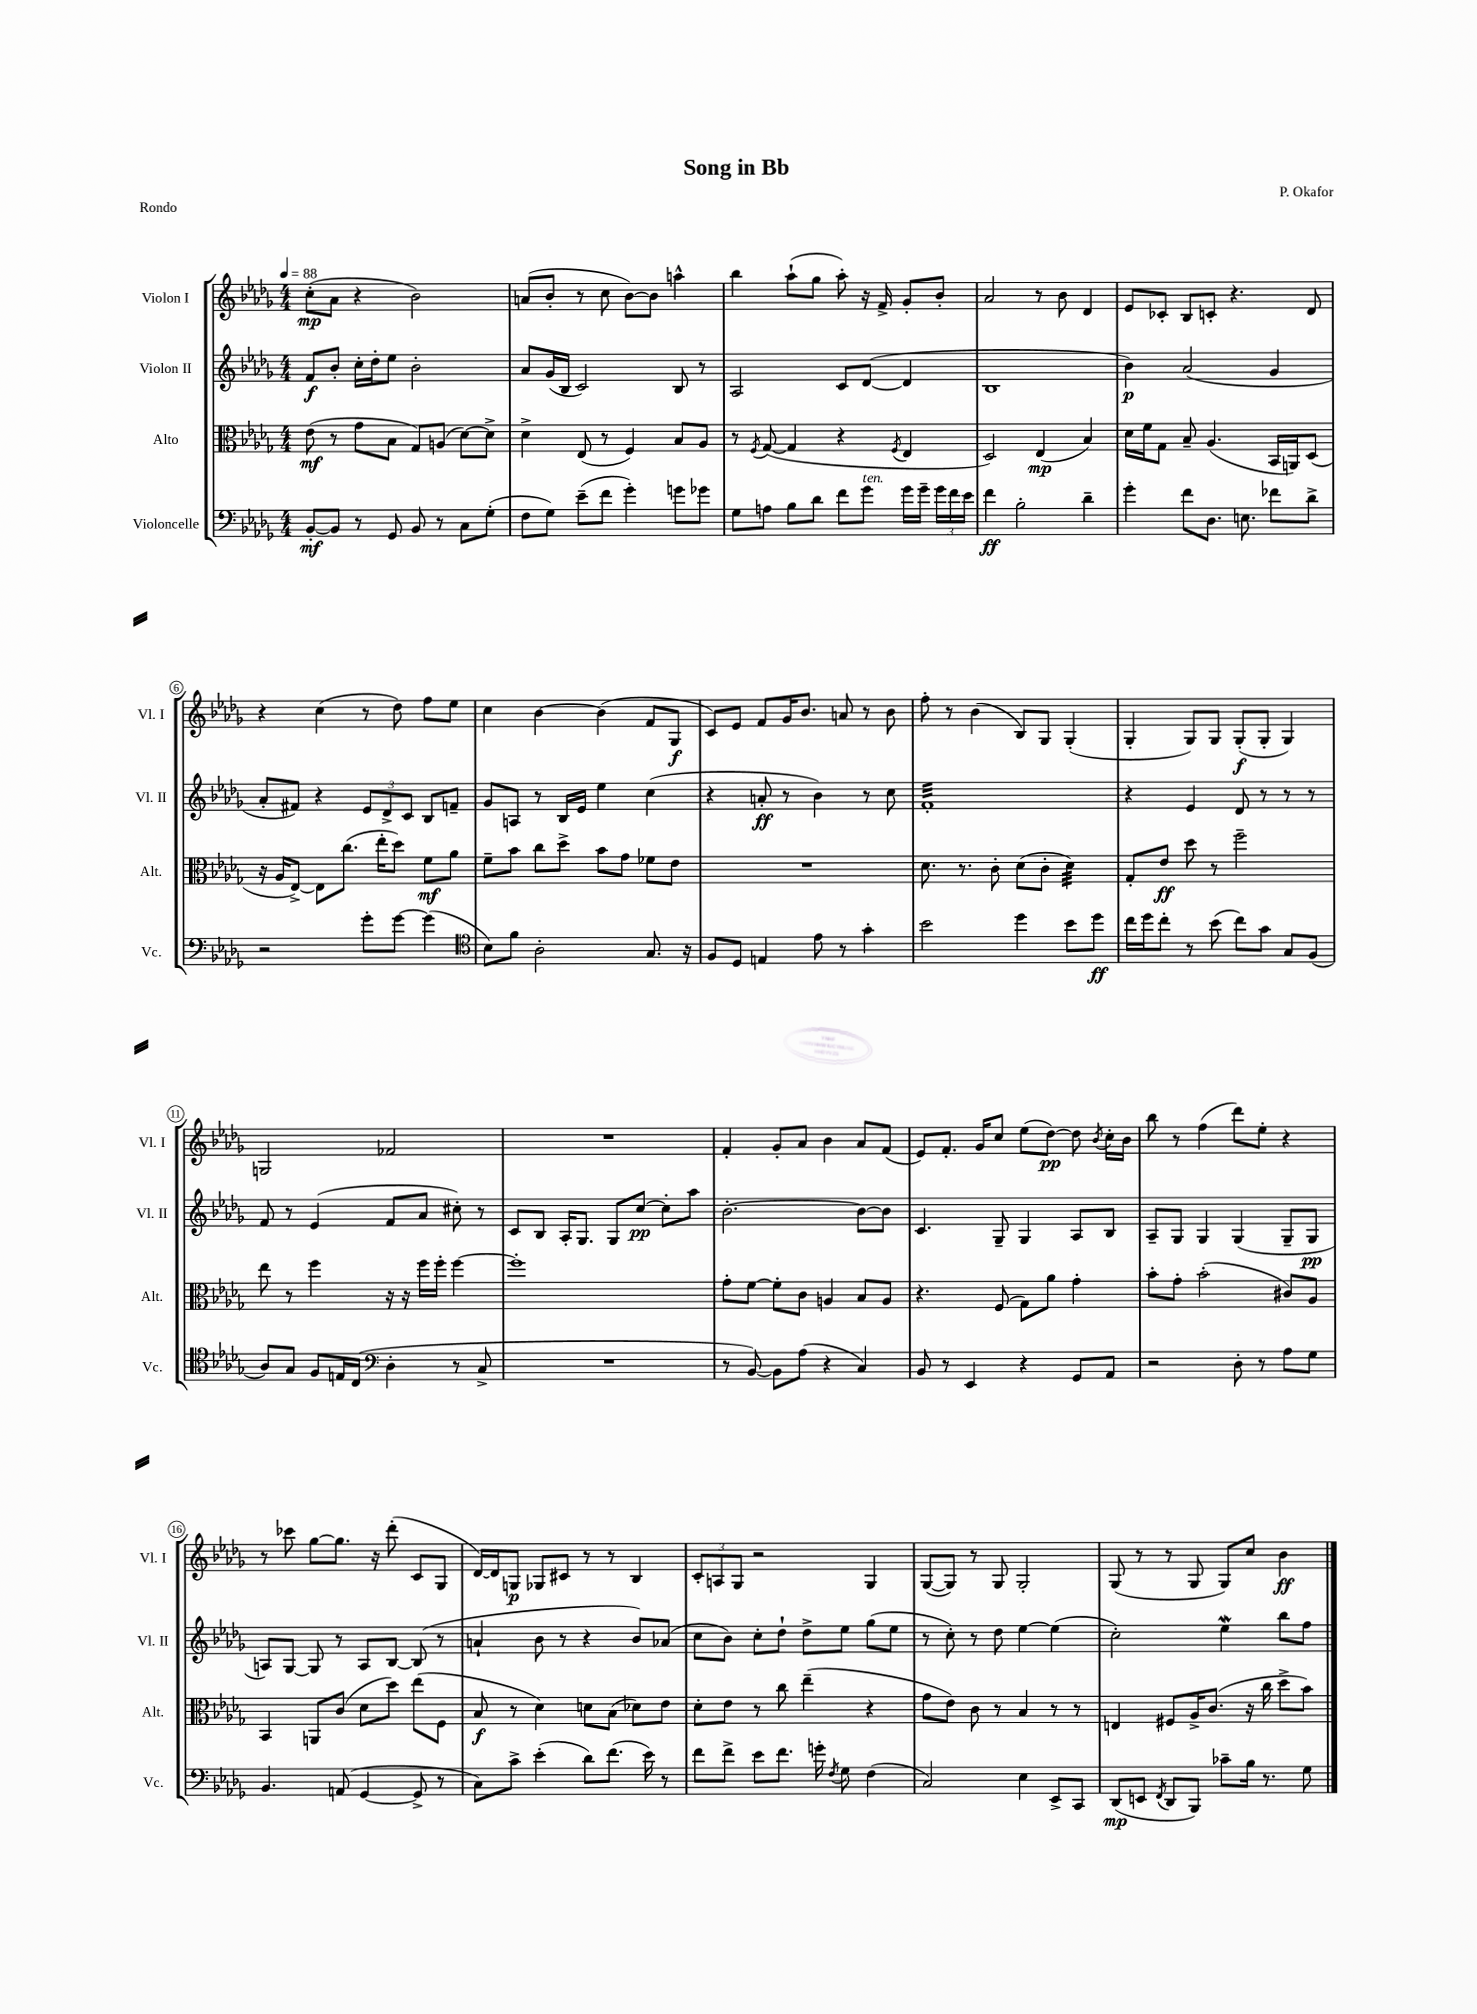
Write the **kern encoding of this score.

**kern	**kern	**kern	**kern
*staff4	*staff3	*staff2	*staff1
*clefF4	*clefC3	*clefG2	*clefG2
*k[b-e-a-d-g-]	*k[b-e-a-d-g-]	*k[b-e-a-d-g-]	*k[b-e-a-d-g-]
*M4/4	*M4/4	*M4/4	*M4/4
*MM88	*MM88	*MM88	*MM88
[8BB-'	(8e-	8f	(8cc'
8BB-]	8r	8b-'	8a-
8r	8g-	16cc'	4r
.	.	16dd-'	.
8GG-	8B-	8ee-	.
8BB-	8G-)	2b-'	2b-)
8r	(8A	.	.
8C	[8d-)	.	.
(8G-'	8d-^]	.	.
=	=	=	=
8F	4d-^	8a-	(8a
8G-)	.	(16g-	8b-'
.	.	16B-	.
(8e-~	(8E-	2c)	8r
8f	8r	.	8cc
4g-')	4F)	.	[8b-)
.	.	.	8b-]
8g	8B-	8B-	4aa^^
8g-	8A-	8r	.
=	=	=	=
8G-	8r	2A-	4bb-
.	8qF	.	.
8A	([8G-	.	.
8B-	4G-]	.	(8aa-`
8d-	.	.	8gg-
8f	4r	8c	8aa-')
8g-	.	([8d-	16r
.	.	.	16f^
.	8qF	.	.
16g-	4E-	4d-]	8g-'
16g-~	.	.	.
24g-	.	.	8b-'
24f	.	.	.
24e-	.	.	.
=	=	=	=
4f	2D-)	1B-	2a-
2B-'	.	.	.
.	(4E-	.	8r
.	.	.	8b-
4d-~	4B-)	.	4d-
=	=	=	=
4g-'	16d-	4b-)	8e-
.	16f	.	.
.	8G-	.	8c-'
8f	8B-~	(2a-	8B-
8.D-	(4.A-	.	8c'
.	.	.	4.r
8.E	.	.	.
8f-	16BB-	4g-	.
.	16AA)	.	.
8d-^	(8D-	.	8d-
=	=	=	=
2r	16r	8a-'	4r
.	16A-	.	.
.	[8E-^)	8f#)	.
.	8E-]	4r	(4cc
.	(8.cc	.	.
8g-'	.	12e-	8r
.	16ee-'	.	.
.	.	12d-^	.
[8g-	8dd-)	.	8dd-)
.	.	12c	.
(4g-]	8f	8B-	8ff
.	8a-	8f~	8ee-
=	=	=	=
*clefC4	*	*	*
8B-)	8f~	8g-	4cc
8f	8b-	8A	.
2A-'	8cc	8r	[4b-
.	8dd-^	16B-	.
.	.	16e-	.
.	8b-	4ee-	(4b-]
.	8g-	.	.
8.G-	8f-	(4cc	8f
.	8e-	.	8G-
16r	.	.	.
=	=	=	=
8F	1r	4r	8c)
8D-	.	.	8e-
4E	.	8a'	8f
.	.	8r	16g-
.	.	.	8.b-
8e-	.	4b-)	.
8r	.	.	8a
4g-'	.	8r	8r
.	.	8cc	8b-
=	=	=	=
2b-	8.d-	1f'	8ff'
.	.	.	8r
.	8.r	.	.
.	.	.	(4b-
.	8c'	.	.
4dd-	(8d-	.	8B-)
.	8c'	.	8G-
8b-	4d-)	.	(4G-'
8dd-	.	.	.
=	=	=	=
16cc	8G-'	4r	4G-'
16dd-	.	.	.
8cc'	8e-	.	.
8r	8dd-	4e-	8G-)
(8b-	8r	.	8G-
8cc)	2ff~	8d-	(8G-'
8g-	.	8r	8G-'
8G-	.	8r	4G-)
(8F	.	8r	.
=	=	=	=
8A-)	8ee-	8f	2G
8G-	8r	8r	.
8F	4ff	(4e-	.
16E	.	.	.
(16C	.	.	.
*clefF4	*	*	*
4D-'	16r	8f	2f-
.	16r	.	.
.	16ff	8a-	.
.	16ff'	.	.
8r	[4ff	8cc#')	.
8C^	.	8r	.
=	=	=	=
1r	1ff']	8c	1r
.	.	8B-	.
.	.	16A-'	.
.	.	8.G-	.
.	.	8G-	.
.	.	[8cc	.
.	.	8cc']	.
.	.	8aa-	.
=	=	=	=
8r	8g-'	[2.b-'	4f'
[8BB-)	[8f	.	.
8BB-]	8f']	.	8g-'
(8A-	8c	.	8a-
4r	4A	.	4b-
4C)	8B-	8b-_	8a-
.	8A	8b-]	(8f
=	=	=	=
8BB-	4.r	4.c	8e-)
8r	.	.	8.f'
4EE-	.	.	.
.	.	.	16g-
.	(8F	8G-~	8cc
4r	8G-)	4G-	(8ee-
.	8a-	.	[8dd-)
8GG-	4g-'	8A-	8dd-]
.	.	.	8qb-
8AA-	.	8B-	16cc'
.	.	.	16b-
=	=	=	=
2r	8b-'	8A-~	8bb-
.	8g-'	8G-	8r
.	(2b-'	4G-	(4ff
8D-'	.	(4G-	8ddd-)
8r	.	.	8ee-'
8A-	8c#)	8G-~	4r
8G-	8A-	8G-	.
=	=	=	=
4.BB-	4BB-	8A)	8r
.	.	[8G-	8ccc-
.	8AA	8G-]	[8gg-
(8AA	(8c	8r	8.gg-]
[4GG-	8d-	8A	.
.	.	.	16r
.	8dd-)	[8B-	(8ddd-'
8GG-^]	(8ee-	(8B-]	8c
8r	8F	8r	8G-
=	=	=	=
8C)	8B-	4a`	[16d-)
.	.	.	16d-]
8c^	8r	.	8G
(4e-'	4d-)	8b-	8G-
.	.	8r	8c#
8d-)	8d	4r	8r
(8.f	(8B-	.	8r
.	8d-)	8b-)	4B-
16e-)	.	.	.
8r	8e-	(8a-	.
=	=	=	=
8f	8d-'	8cc	12c'
.	.	.	12A
8f^	8e-	8b-)	.
.	.	.	12G-
8e-	8r	8cc'	2r
8.f	8cc	8dd-`	.
.	(4ee-~	8dd-^	.
16g'	.	.	.
8qF	.	.	.
8G-	.	8ee-	.
(4F	4r	(8gg-	4G-
.	.	8ee-	.
=	=	=	=
2C)	8g-	8r	([8G-
.	8e-)	8cc')	8G-])
.	8c	8r	8r
.	8r	8dd-	8G-
4E-	4B-	[4ee-	2G-'
8EE-^	8r	(4ee-]	.
8CC	8r	.	.
=	=	=	=
(8DD-	4E	2cc')	(8G-
8EE	.	.	8r
8qFF	.	.	.
8DD-	8F#	.	8r
8BBB-)	16A-^	.	8G-
.	(8.c	.	.
8c-~	.	4ee-	8G-)
16B-	16r	.	8cc
8.r	16cc	.	.
.	8dd-^	8bb-	4b-
8G-	8b-)	8ff	.
==	==	==	==
*-	*-	*-	*-
